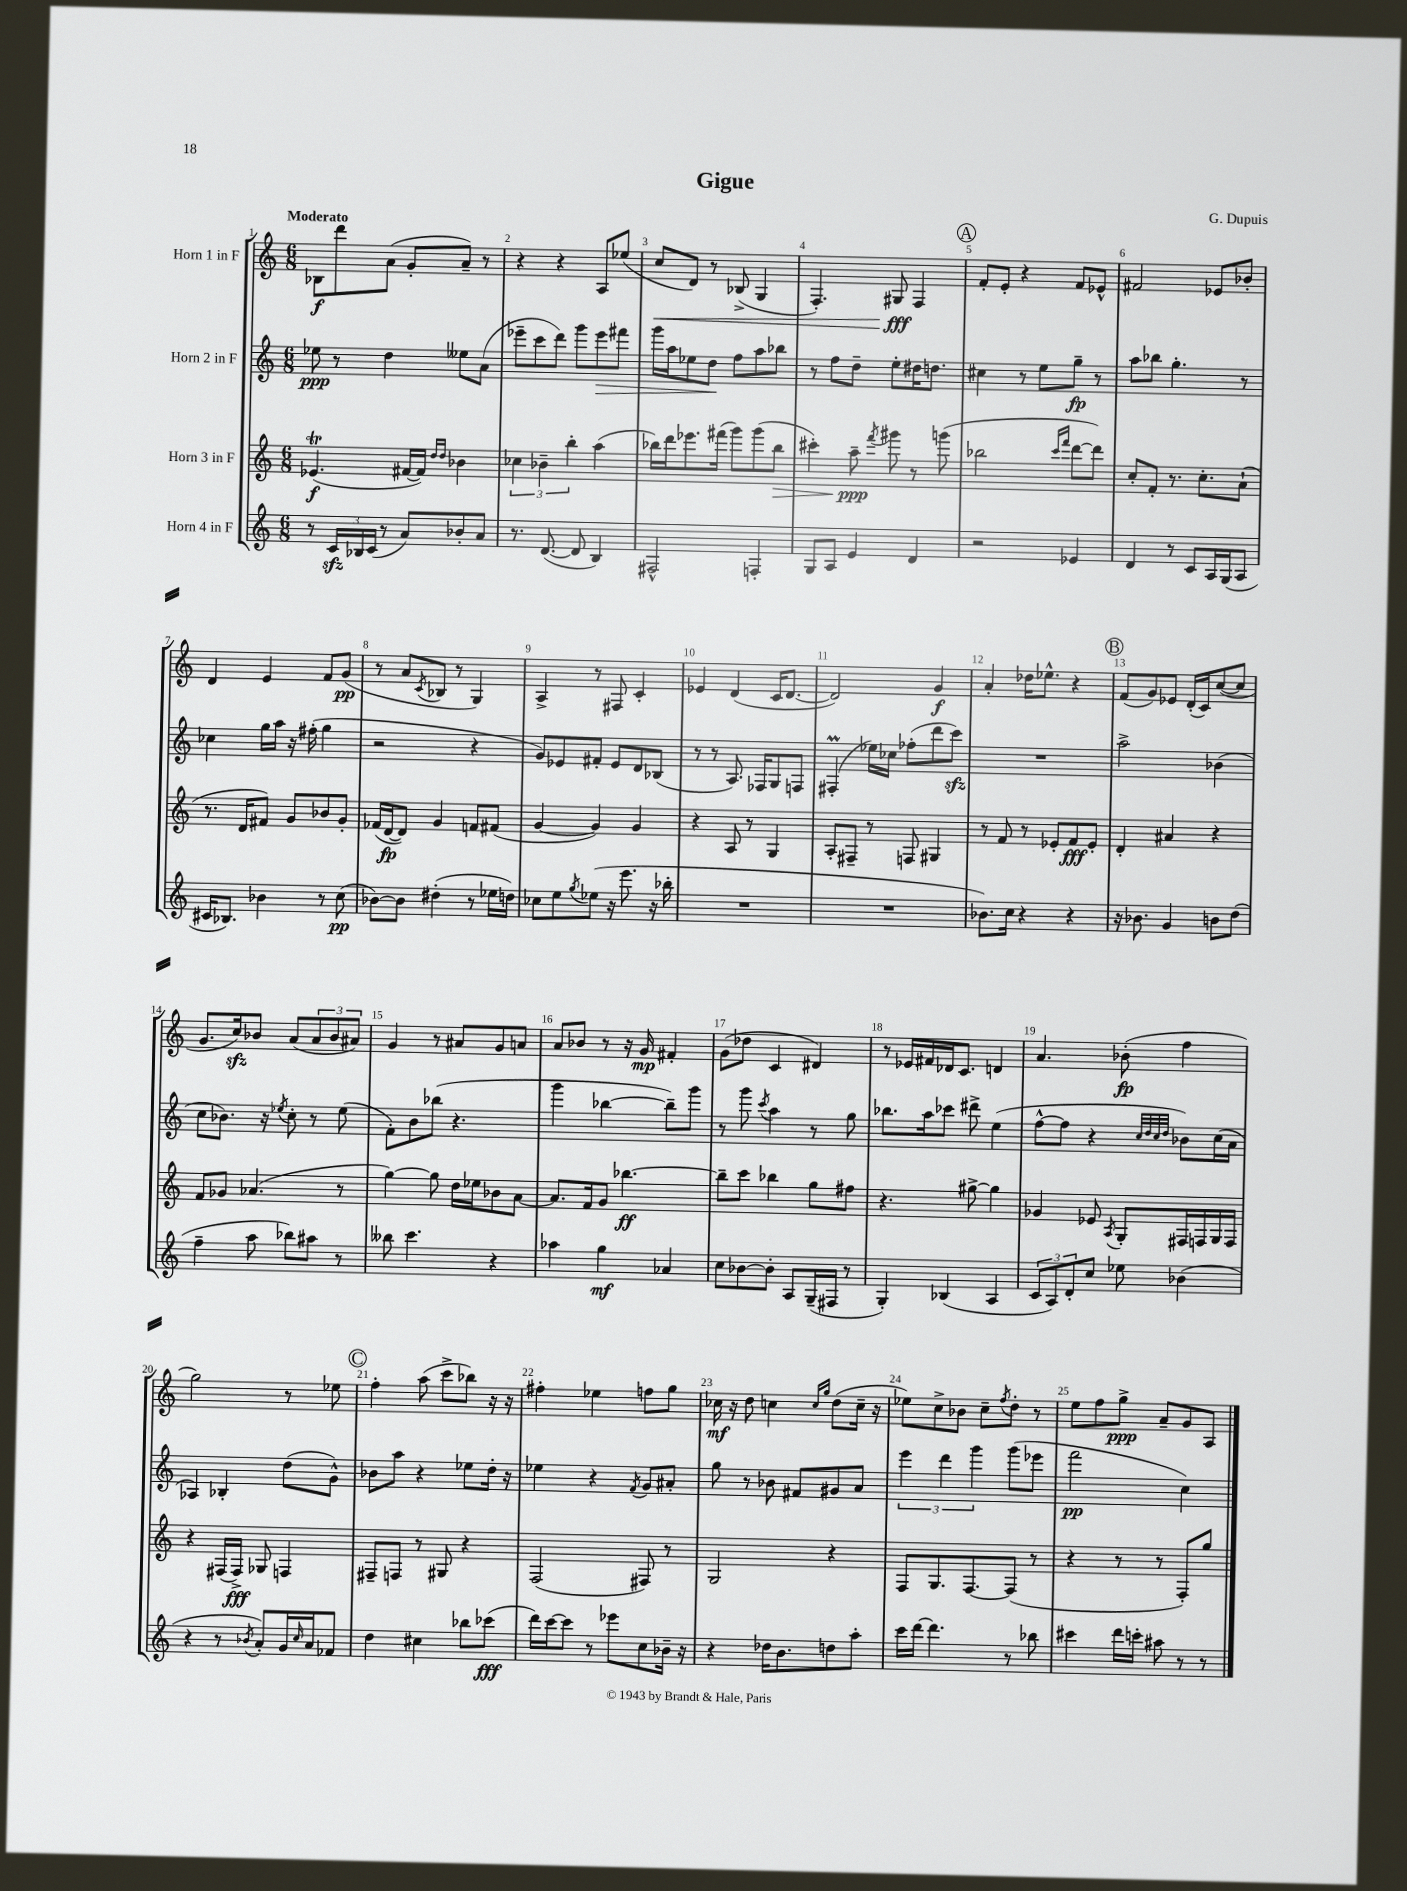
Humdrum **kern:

**kern	**kern	**kern	**kern
*staff4	*staff3	*staff2	*staff1
*clefG2	*clefG2	*clefG2	*clefG2
*k[]	*k[]	*k[]	*k[]
*M6/8	*M6/8	*M6/8	*M6/8
8r	(4.e-	8ee-	8B-
24c	.	8r	8ddd
24B-	.	.	.
(24c	.	.	.
8r	.	4dd	(8a
8a)	[16f#	.	8g'
.	16f#])	.	.
.	16qqdd	.	.
.	16qqdd	.	.
8b-'	4b-	8ee--	8a~)
8a	.	(8a	8r
=	=	=	=
8.r	6cc-	8eee-~	4r
.	.	8ccc	.
.	6b-~	.	.
([8.d	.	.	.
.	.	8ddd)	4r
.	6bb'	.	.
8d]	.	8ggg	.
4B)	(4aa	8eee-	8A
.	.	8fff#	(8ee-
=	=	=	=
2F#^^	16bb-)	16ggg	8cc
.	16ddd	16aa	.
.	8.eee-	8ee-	8d)
.	.	8dd	8r
.	(16fff#	.	.
.	8ggg)	8ff	(8B-^
4F'	(8ggg	8aa	4G
.	8bb-	8bb-	.
=	=	=	=
8G	4ccc#')	8r	4.F')
8A	.	8ff	.
4e	8aa~	8dd~	.
.	8qfff	.	.
.	8ggg#	8ee'	8G#
4d	8r	16dd#	4F
.	.	8.dd	.
.	(8ggg	.	.
=	=	=	=
2r	2bb-	4cc#	8f'
.	.	.	8e'
.	.	8r	4r
.	.	8ee	.
.	16qqccc	.	.
.	16qqfff	.	.
4e-	[8ddd	8gg~	8f
.	8ddd])	8r	8e-^^
=	=	=	=
4d	8cc'	8aa	2f#
.	8f'	8bb-	.
8r	8.r	4.gg'	.
8c	.	.	.
.	8.cc'	.	.
16A	.	.	8e-
(16G	.	.	.
8A	(8a`	8r	8b-'
=	=	=	=
16c#	8.r	4cc-	4d
8.B-)	.	.	.
.	16d	.	.
4b-	8f#)	16gg	4e
.	.	16aa	.
.	8g	16r	.
.	.	(16ff#'	.
8r	8b-	4gg	8f
(8cc	8g'	.	(8g
=	=	=	=
[8b-)	(16f-	2r	8r
.	[16d	.	.
8b-]	8d])	.	8a
.	.	.	8qc
(4dd#'	4g	.	8B-
.	.	.	8r
8r	8f	4r	4G)
16ee-	(8f#	.	.
16dd)	.	.	.
=	=	=	=
8cc-	[4g	8g)	4A^
8ee	.	8e-	.
8qgg	.	.	.
(8ee-	4g])	8f#'	8r
16r	.	8e-	8F#
8.eee	.	.	.
.	4g	8d	4c'
16r	.	(8B-	.
16bb-'	.	.	.
=	=	=	=
2.r	4r	8r	4e-
.	.	8r	.
.	8A	8.A)	(4d
.	8r	.	.
.	.	16F-	.
.	4G	8G	16c
.	.	.	[8.d
.	.	8F	.
=	=	=	=
2.r	8A'	(4F#'	2d])
.	8F#~	.	.
.	8r	16ee-)	.
.	.	16cc-	.
.	8F	(8ff-'	.
.	4G#	8ddd	4g
.	.	8ccc)	.
=	=	=	=
8.b-)	8r	2.r	4a'
.	8f	.	.
16cc	.	.	.
4r	8r	.	16dd-
.	.	.	8.ee-^^
.	8e-'	.	.
4r	8f	.	4r
.	8e-'	.	.
=	=	=	=
16r	4d'	2aa^	(8f
8.b-	.	.	.
.	.	.	8g)
4g	4a#	.	8e-
.	.	.	(16d'
.	.	.	16c)
8b	4r	(4b-	([8cc
(8dd	.	.	8cc]
=	=	=	=
4ff~	8f	8cc	8.g
.	8g-	8.b-)	.
.	.	.	16cc)
8aa	(4.a-	.	8b-
.	.	16r	.
.	.	8qee-	.
8bb-)	.	8cc'	(8a
8aa#	.	8r	12a
.	.	.	12b-
8r	8r	(8ee-	.
.	.	.	12a#)
=	=	=	=
8bb--	[4gg)	8f')	4g
4.ccc	.	8b	.
.	8gg]	(8bb-	8r
.	16dd	4.r	8a#
.	16ee-	.	.
4r	8b-	.	8g
.	[8a	.	8a
=	=	=	=
4aa-	8.a]	4ggg	8a
.	.	.	8b-
.	16f	.	.
4gg	8g	[4bb-	8r
.	[4.bb-	.	16r
.	.	.	16g
4a-	.	8bb-~])	4f#'
.	.	8ggg	.
=	=	=	=
8cc	8bb-~]	8r	(8g
[8b-	8ccc	8ggg	8dd-
.	.	8qccc	.
8b-']	4bb-	4aa	4c
8A	.	.	.
(16G~	8gg	8r	4d#)
16F#	.	.	.
8r	8ff#	8gg	.
=	=	=	=
4G')	4.r	8.bb-	8r
.	.	.	16e-
.	.	16aa	16f#
(4B-	.	8ccc-	16d-
.	.	.	8.c
.	[8gg#^	8ddd#^	.
4A	4gg#]	(4ee	4d
=	=	=	=
12c	4g-	[8ff^^	4.a
12A)	.	.	.
.	.	8ff]	.
12d'	.	.	.
8cc	8e-	4r	.
.	8qA	.	.
8ee-	8G'	.	(8b-'
.	.	32qqcc	.
.	.	32qqdd	.
.	.	32qqcc	.
.	.	32qqdd	.
(4b-	16F#	8b-)	4ff
.	16F	.	.
.	16G	(16cc	.
.	16F	16a	.
=	=	=	=
4r	4r	4A-)	2gg)
8r	(16F#	4B-'	.
.	16F#^)	.	.
8qb-	.	.	.
8a')	8G-	.	.
16g	4F	(8dd	8r
16qqcc	.	.	.
16a	.	.	.
8f-	.	8g^^)	8ee-
=	=	=	=
4dd	8F#~	8b-	4ff'
.	8F	8aa	.
4cc#	8r	4r	(8aa
.	8G#	.	8ccc^
8bb-	4r	8ee-	8bb-)
(8ccc-	.	16dd'	16r
.	.	16r	16r
=	=	=	=
16ddd)	(2F	4ee-	4ff#'
[16ccc	.	.	.
8ccc]	.	.	.
8r	.	4r	4ee-
8eee-	.	.	.
.	.	8qf	.
8cc	8F#)	8g	8ff
16b-~	8r	8a#'	8gg
16r	.	.	.
=	=	=	=
4r	2G	8gg	16cc-
.	.	.	16r
.	.	8r	8dd
16dd-	.	8b-	4cc
8.b	.	.	.
.	.	8f#	.
.	.	.	16qqcc
.	.	.	16qqgg
8dd	4r	8g#	(8dd
8aa'	.	8a	16cc~
.	.	.	16r
=	=	=	=
16ccc	8F	6eee	8ee-)
[16ddd	.	.	.
4.ddd]	8.G	.	8cc^
.	.	6ddd	.
.	.	.	8b-
.	[8.F	.	.
.	.	6ggg	.
.	.	.	8cc~
.	.	.	8qff
8r	(8F]	(8ggg	8dd'
8bb-	8r	8eee-	8r
=	=	=	=
4ccc#	4r	2fff	8ee
.	.	.	8ff
16ddd	8r	.	8gg^
16ccc'	.	.	.
8aa#	8r	.	8a~
8r	8F')	4cc)	8g
8r	8gg	.	8A
==	==	==	==
*-	*-	*-	*-
